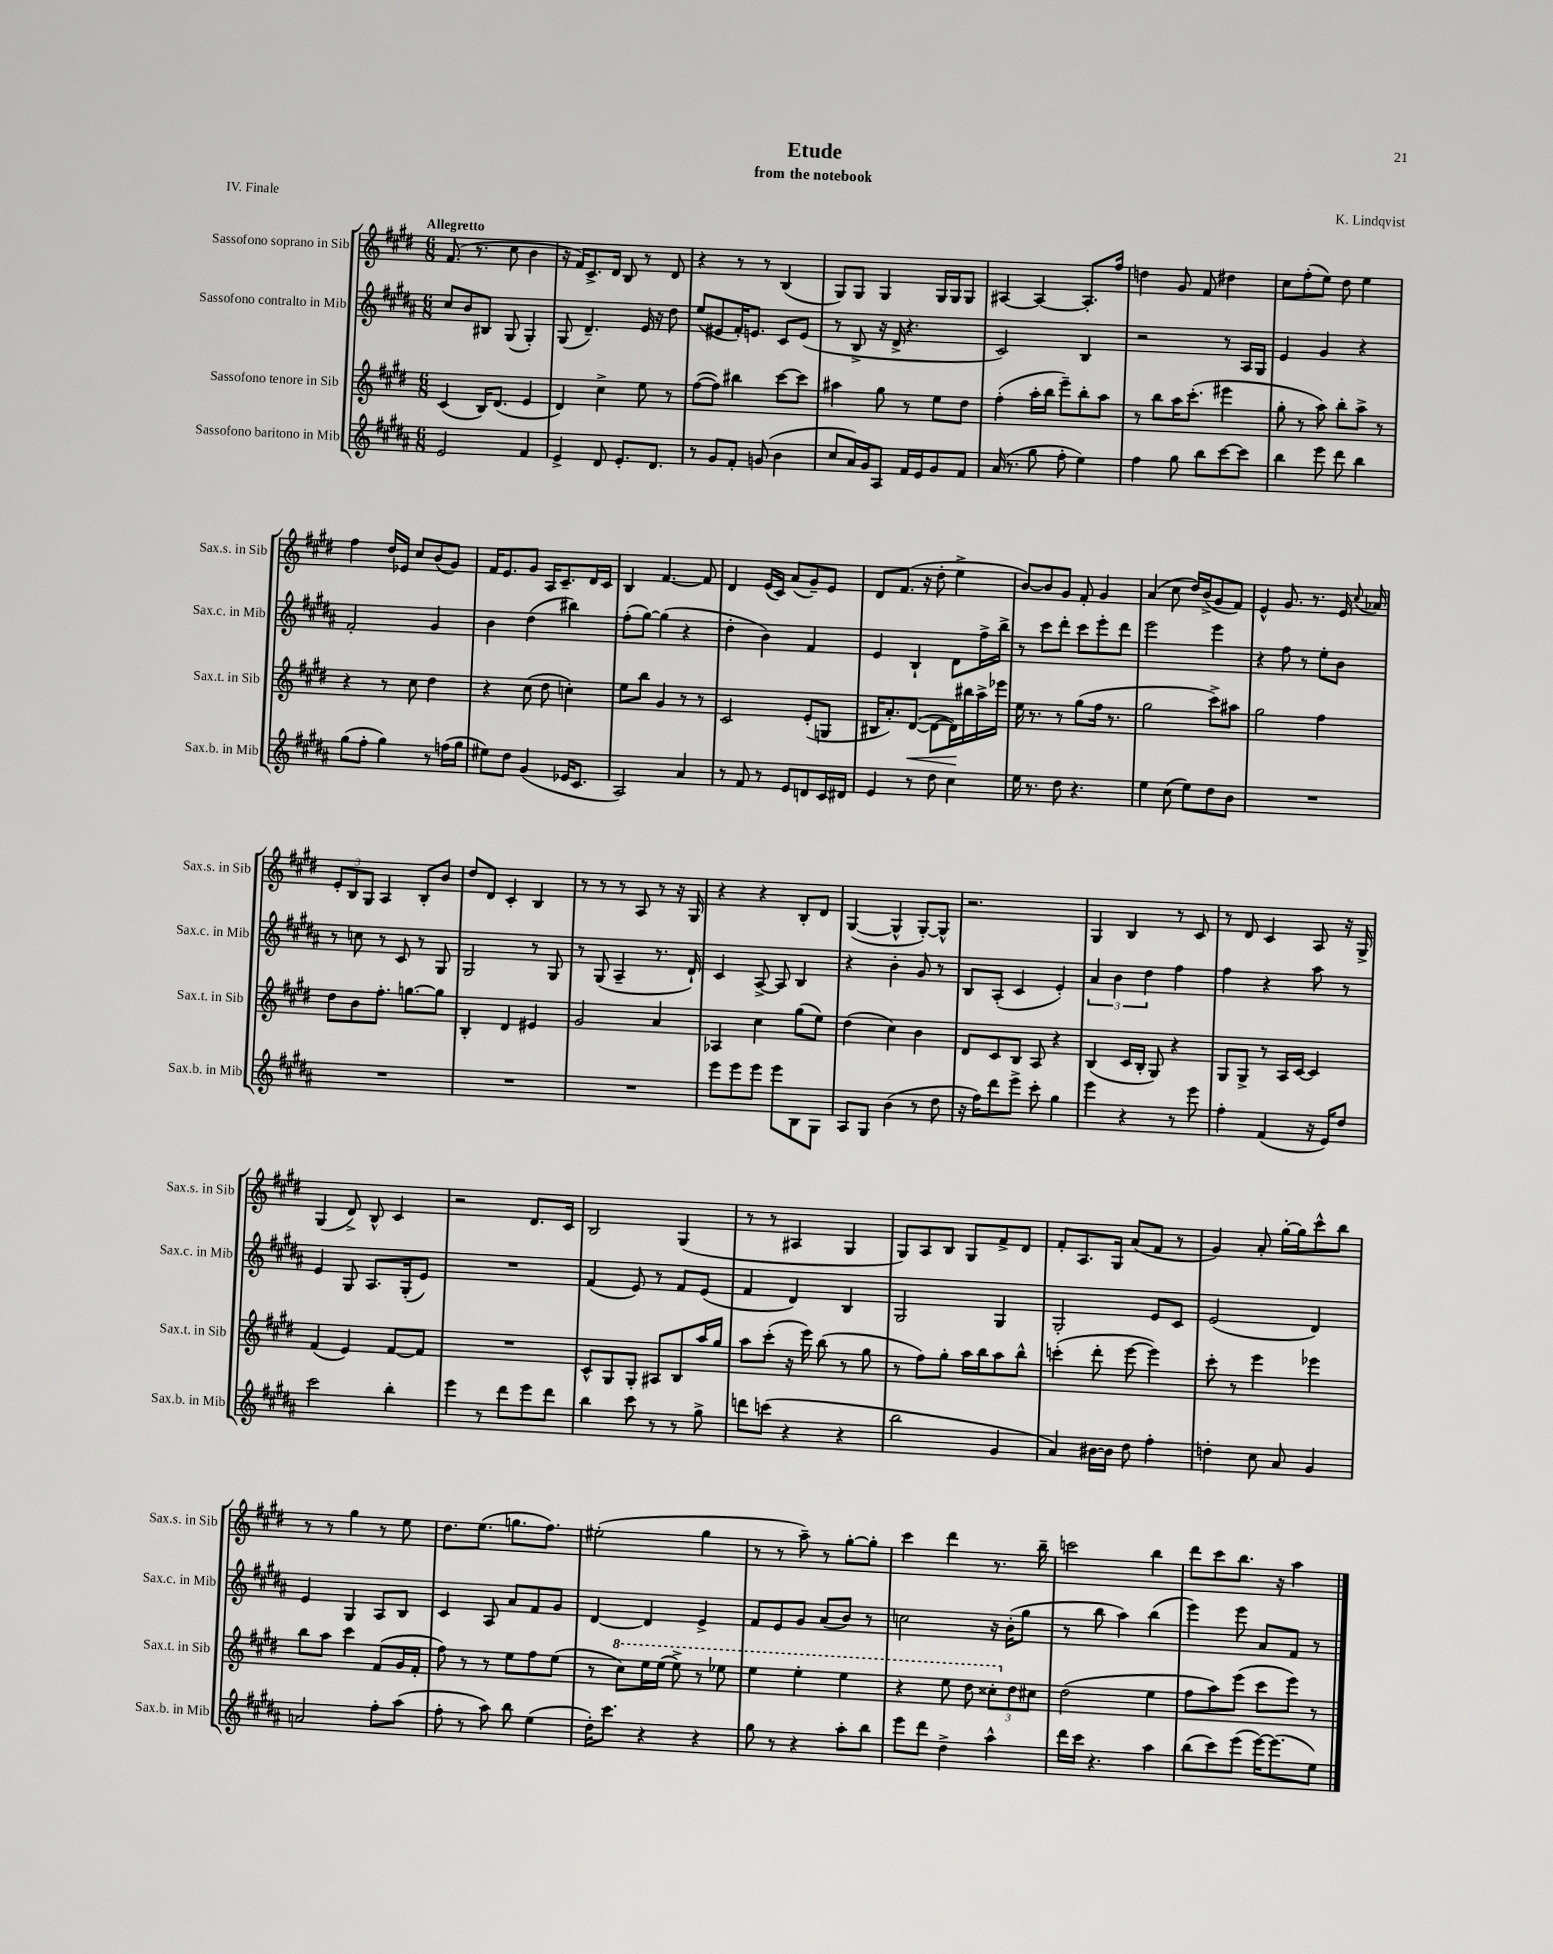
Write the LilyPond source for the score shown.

\header { title = "Etude" composer = "K. Lindqvist" subtitle = "from the notebook" piece = "IV. Finale" }
<<
\new StaffGroup <<
\new Staff = "s0" \with { instrumentName = "Sassofono soprano in Sib" shortInstrumentName = "Sax.s. in Sib" } {
    \clef treble \key e \major \numericTimeSignature \time 6/8 \tempo "Allegretto"
    \autoBeamOff fis'8.( r8. cis''8 b'4 |
    r16 fis'16[) cis'8.-> dis'16] b8 r8 dis'8 |
    r4 r8 r8 b4( |
    gis8[) gis8] gis4 gis16[ gis16 gis8] |
    ais4~ ais4~ ais8.[-. fis''16] |
    d''4 gis'8 fis'8 dis''4 |
    cis''8[ fis''8-.( e''8]) dis''8 e''4 |
    fis''4 dis''16[ ees'16] cis''8[ b'8( gis'8]) |
    fis'16[ e'8. gis'8] a16[ cis'8.-- dis'16 cis'16] |
    b4 fis'4.~ fis'8 |
    dis'4 e'16[( cis'16]) a'8[( gis'8--) e'8] |
    dis'8[ fis'8.]( r16 dis''8-. e''4-> |
    b'8[~) b'8 gis'8] fis'8-. gis'4 |
    a'4( cis''8 dis''16[) b'16->( gis'8 fis'8]) |
    e'4-^ gis'8. r8. e'16 \appoggiatura { cis''8 } aes'16 |
    \tuplet 3/2 { e'8[-. b8 gis8] } a4 b8[-. b'8] |
    dis''8[ dis'8] cis'4-. b4 |
    r8 r8 r8 a8 r8 r16 gis16 |
    r4 r4 b8[-. dis'8] |
    gis4~( gis4-^ gis8[~-.) gis8]-^ |
    r2. |
    gis4 b4 r8 cis'8 |
    r8 dis'8 cis'4 a8 r16 gis16-> |
    gis4( dis'8->) b8-^ cis'4 |
    r2 dis'8.[ cis'16] |
    b2 gis4( |
    r8 r8 ais4 gis4 |
    gis8[) a8 b8] gis8[ fis'8-> dis'8] |
    fis'8[-. a8. gis16] a'8[( fis'8] r8 |
    gis'4) a'8-. gis''16[~-. gis''16 cis'''8-^ b''8] |
    r8 r8 gis''4 r8 e''8 |
    dis''8.[ e''8.]( g''8.[ fis''8.]) |
    eis''2-.( gis''4 |
    r8 r8 a''8--) r8 gis''8[~-. gis''8]-. |
    cis'''4 dis'''4 r8. b''16-- |
    c'''2 b''4 |
    dis'''8[ cis'''8 b''8.] r16 a''4 \bar "|." |
}
\new Staff = "s1" \with { instrumentName = "Sassofono contralto in Mib" shortInstrumentName = "Sax.c. in Mib" } {
    \clef treble \key b \major \numericTimeSignature \time 6/8
    \autoBeamOff cis''8[ b'8 bis8] gis8( gis4-.) |
    gis8( dis'4.--) e'16 r16 dis''8 |
    e''8[( eis'8 fis'16-.) e'8.] cis'8[ e'8]( |
    r8 b8-> r16 dis'16-> r4. |
    cis'2) b4 |
    r2 r8 ais16[ gis16] |
    e'4 gis'4 r4 |
    fis'2-. gis'4 |
    b'4 dis''4( bis''4) |
    fis''8[-.( gis''8]~) gis''4( r4 |
    dis''4-. b'4) fis'4 |
    e'4 b4-! dis'8[ fis''16-> b''16]-> |
    r8 cis'''8[ dis'''8]-. cis'''8[ e'''8-. dis'''8] |
    e'''2 e'''4 |
    r4 fis''8 r8 e''8[-. b'8] |
    r8 c''8 r8 cis'8 r8 gis8 |
    gis2 r8 gis8 |
    r8 gis8( ais4-- r8. dis'16-!) |
    cis'4 ais8~-> ais8 b4 |
    r4 b'4-. gis'8 r8 |
    b8[ ais8]-.( cis'4 e'4-.) |
    \tuplet 3/2 { ais'4 b'4 dis''4 } fis''4 |
    fis''4 r4 ais''8 r8 |
    e'4 gis8 ais8.[ gis16-.( e'8]) |
    R2. |
    fis'4( e'8) r8 fis'8[ e'8]( |
    fis'4 dis'4) b4 |
    gis2 gis4 |
    gis2-. e'8[ cis'8] |
    e'2( dis'4) |
    e'4 gis4 ais8[ b8] |
    cis'4 ais8 ais'8[ fis'8 gis'8] |
    dis'4~ dis'4 e'4-> |
    fis'8[ e'8 gis'8] ais'8[( b'8]) r8 |
    c''2 r16 b'16[-.( gis''8] |
    r8 b''8 ais''4) b''4( |
    e'''4) e'''8 ais'8[ fis'8] r8 \bar "|." |
}
\new Staff = "s2" \with { instrumentName = "Sassofono tenore in Sib" shortInstrumentName = "Sax.t. in Sib" } {
    \clef treble \key e \major \numericTimeSignature \time 6/8
    \autoBeamOff cis'4( b16[) dis'8.]( e'4 |
    dis'4) cis''4-> e''8 r8 |
    fis''8[~( fis''8]) bis''4 cis'''8[~ cis'''8] |
    ais''4 gis''8 r8 e''8[ dis''8] |
    fis''4-.( a''16[-. b''16] e'''8[--) b''8-. a''8] |
    r8 b''8[ a''16 cis'''8.]-.( eis'''4 |
    gis''8-. r8 a''8) b''8[-. a''8]-> r8 |
    r4 r8 cis''8 dis''4 |
    r4 cis''8( dis''8 c''4-.) |
    e''8[ b''8] gis'4 r8 r8 |
    cis'2 e'8[-.( g8] |
    bis16[ a'8.-.) dis'8]~\<( dis'8[~ dis'16\!) bis''16 a''16-> ees'''16] |
    e''16 r8. r8 gis''8[( fis''16] r8. |
    gis''2 cis'''8[->) ais''8] |
    gis''2 fis''4 |
    dis''8[ b'8 fis''8.]-. g''8.[~ g''8] |
    b4-. dis'4 eis'4 |
    gis'2 a'4 |
    aes4 cis''4 gis''8[( e''8]) |
    dis''4( cis''4) b'4 |
    dis'8[ cis'8 b8] a8 r4 |
    b4( cis'16[ b16]-. gis8) r4 |
    gis8[ gis8]-> r8 a16[ cis'16]~ cis'4 |
    fis'4( e'4) fis'8[~ fis'8] |
    R2. |
    cis'8[-^ gis8 gis8]-. ais8[ b8 a''16 gis''16] |
    a''8[ cis'''8]-.( r16 e'''16) b''8( r8 gis''8 |
    r8 fis''8[) gis''8]-. a''16[ b''16 a''8 b''8]-^ |
    c'''4-.( dis'''8-. e'''8~ e'''4) |
    cis'''8-. r8 e'''4 ees'''4 |
    b''8[ a''8] cis'''4 fis'8[( gis'16 fis'16]-. |
    fis''8) r8 r8 e''8[ fis''8 e''8]( |
    r8 \ottava #1 cis'''8[) e'''16 e'''16]( e'''8->) r8 ees'''8 |
    e'''4 e'''4-. e'''4 |
    r4 e'''8 dis'''8 \tuplet 3/2 { cisis'''8[-. \ottava #0 dis''8 cis''!8] } |
    dis''2( e''4 |
    fis''8[ a''8) e'''8]( cis'''8[ e'''8]) r8 \bar "|." |
}
\new Staff = "s3" \with { instrumentName = "Sassofono baritono in Mib" shortInstrumentName = "Sax.b. in Mib" } {
    \clef treble \key b \major \numericTimeSignature \time 6/8
    \autoBeamOff e'2 fis'4 |
    e'4-> dis'8 e'8.[-. dis'8.] |
    r8 gis'8[ fis'8]-. g'8( b'4 |
    cis''8[ ais'16) gis'16 ais8] fis'16[ e'16 gis'8 fis'8] |
    ais'16( r8. gis''8 fis''8-. e''4) |
    fis''4 gis''8 b''8[ cis'''8~ cis'''8] |
    b''4 e'''8 dis'''8 b''4 |
    gis''8[( fis''8]-. gis''4) r8 f''16[( gis''16] |
    eis''8[) dis''8] gis'4( ees'16[ cis'8.] |
    ais2) ais'4 |
    r8 fis'8 r8 e'8[ d'8 cis'16 dis'16] |
    e'4 r8 dis''8 cis''4 |
    e''16 r8. dis''8 r4. |
    e''4 cis''8( e''8[) dis''8 b'8] |
    R2. |
    R2. |
    R2. |
    R2. |
    e'''8[ e'''8 e'''8] e'''8[ b8 gis8] |
    ais8[ gis8] b'4( r8 dis''8 |
    r16 fis''16[) dis'''8 e'''8]-> cis'''8-. gis''4 |
    e'''4 r4 r8 e'''8 |
    fis''4-. fis'4( r16 e'16[) dis''8] |
    cis'''2 b''4-. |
    e'''4 r8 dis'''8[ e'''8 dis'''8] |
    b''4 cis'''8 r8 r8 gis''8-> |
    d'''8[ c'''8]( r4 r4 |
    b''2 gis'4 |
    ais'4) bis'16[~ bis'16] dis''8 fis''4-. |
    d''4-. cis''8 ais'8 gis'4 |
    a'2 fis''8[-. ais''8]( |
    fis''8-. r8 ais''8) b''8 e''4( |
    dis''16[-.) cis'''8.] r4 r4 |
    gis''8 r8 r4 ais''8[-. b''8] |
    e'''8[ dis'''8] dis''4-> ais''4-^ |
    dis'''16[ cis'''16] r4. ais''4 |
    b''8[( cis'''8) e'''8]( e'''16[~) e'''8.( e''8]) \bar "|." |
}
>>
>>
\layout { \context { \Score \remove "Bar_number_engraver" } }
